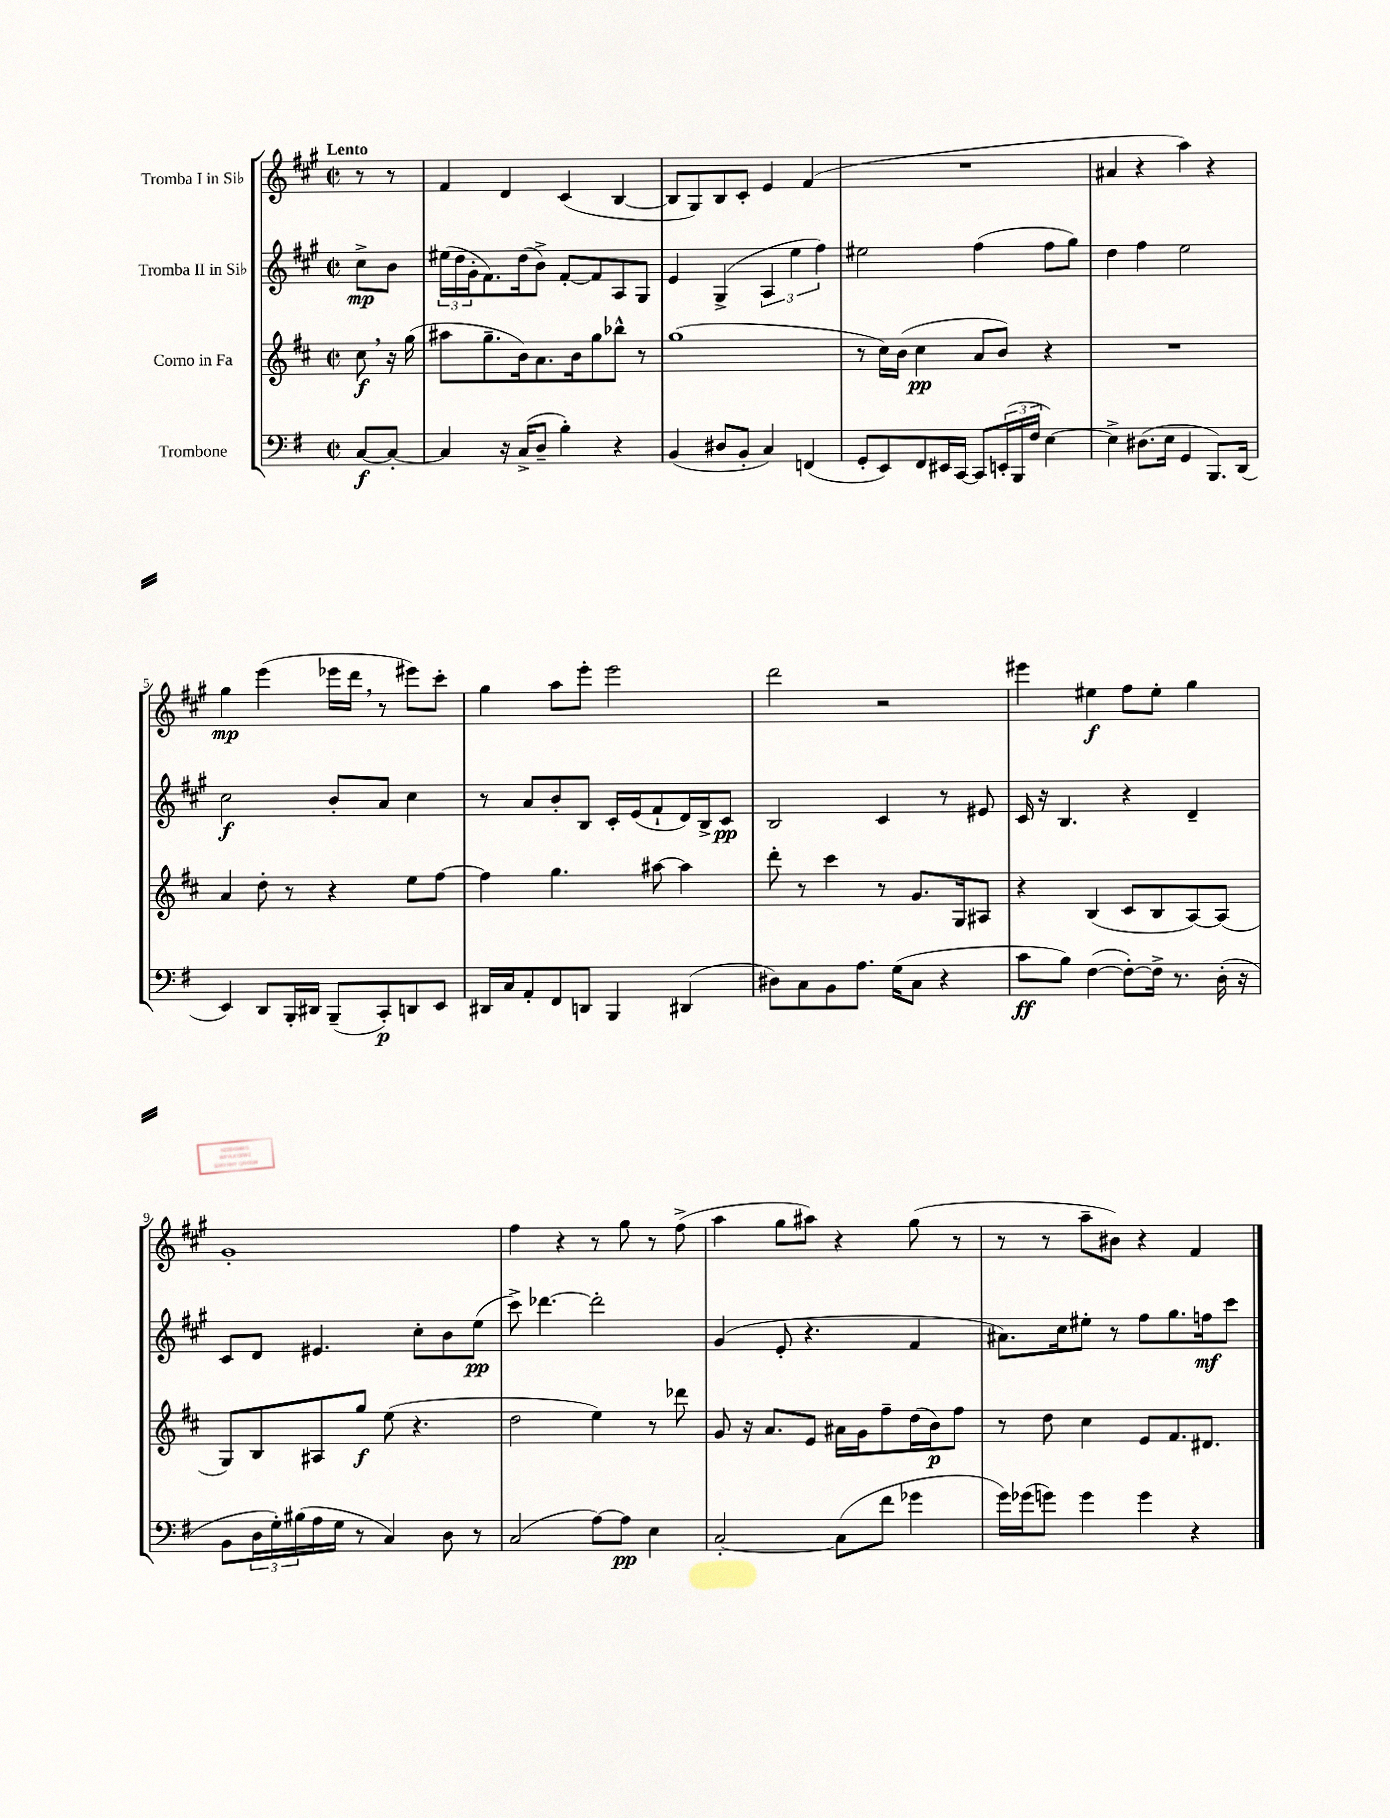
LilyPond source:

<<
\new StaffGroup <<
\new Staff = "s0" \with { instrumentName = "Tromba I in Sib" } {
    \clef treble \key a \major \defaultTimeSignature \time 2/2 \partial 4 \tempo "Lento"
    r8 r8 |
    fis'4 d'4 cis'4( b4~ |
    b8 gis8) b8 cis'8-. e'4 fis'4( |
    R1 |
    ais'4 r4 a''4) r4 |
    gis''4\mp e'''4( ees'''16 d'''16 \breathe r8 eis'''8) cis'''8-. |
    gis''4 a''8 e'''8-. e'''2 |
    d'''2 r2 |
    eis'''4 eis''4\f fis''8 eis''8-. gis''4 |
    gis'1-. |
    fis''4 r4 r8 gis''8 r8 fis''8->( |
    a''4 gis''8 ais''8) r4 gis''8( r8 |
    r8 r8 a''8-- bis'8) r4 fis'4 \bar "|." |
}
\new Staff = "s1" \with { instrumentName = "Tromba II in Sib" } {
    \clef treble \key a \major \defaultTimeSignature \time 2/2 \partial 4
    cis''8->\mp b'8 |
    \tuplet 3/2 { eis''16( d''16 gis'16-. } fis'8.) d''16( b'8->) fis'8~-. fis'8 a8 gis8 |
    e'4 gis4->( \tuplet 3/2 { a4 e''4 fis''4) } |
    eis''2 fis''4( fis''8 gis''8) |
    d''4 fis''4 e''2 |
    cis''2\f b'8-. a'8 cis''4 |
    r8 a'8 b'8-. b8 cis'16-. e'16( fis'8-! d'16) b16-> cis'8\pp |
    b2 cis'4 r8 eis'8 |
    cis'16 r16 b4. r4 d'4-- |
    cis'8 d'8 eis'4. cis''8-. b'8 e''8\pp( |
    cis'''8->) des'''4.~ des'''2-. |
    gis'4( e'8-. r4. fis'4 |
    ais'8.) cis''16 eis''8-. r8 fis''8 gis''8. f''16\mf cis'''8 \bar "|." |
}
\new Staff = "s2" \with { instrumentName = "Corno in Fa" } {
    \clef treble \key d \major \defaultTimeSignature \time 2/2 \partial 4
    cis''8\f \breathe r16 g''16( |
    ais''8 g''8.-- b'16) a'8. b'16 g''8 bes''8-^ r8 |
    g''1( |
    r8 cis''16) b'16( cis''4\pp a'8 b'8) r4 |
    R1 |
    a'4 d''8-. r8 r4 e''8 fis''8~ |
    fis''4 g''4. ais''8~ ais''4 |
    d'''8-. r8 cis'''4 r8 g'8. g16 ais8 |
    r4 b4( cis'8 b8 a8~) a8( |
    g8) b8 ais8 g''8\f e''8( r4. |
    d''2 e''4) r8 des'''8 |
    g'8 r16 a'8. e'8 ais'16 g'16 fis''8-- d''16( b'16\p) fis''8 |
    r8 d''8 cis''4 e'8 fis'8. dis'8. \bar "|." |
}
\new Staff = "s3" \with { instrumentName = "Trombone" } {
    \clef bass \key g \major \defaultTimeSignature \time 2/2 \partial 4
    c8~\f c8~-. |
    c4 r16 c16->( d8-- b4-.) r4 |
    b,4( dis8 b,8-. c4) f,4( |
    g,8-. e,8) fis,8 eis,16 c,16~ c,8 \tuplet 3/2 { e,16-.( b,,16 fis16 } e4~) |
    e4-> dis8.( e16 g,4 b,,8.) d,16( |
    e,4) d,8 b,,16-. dis,16 b,,8--( c,8-.\p) d,8 e,8 |
    dis,16 c16 a,8-. fis,8 d,8 b,,4 dis,4( |
    dis8) c8 b,8 a8. g16( c8 r4 |
    c'8\ff b8) fis4~( fis8~-.) fis16-> r8. d16-.( r16 |
    b,8 \tuplet 3/2 { d16 g16-.) bis16( } a16 g16 r8 c4) d8 r8 |
    c2( a8~) a8\pp e4 |
    c2~-. c8( fis'8 ges'4 |
    g'16) ges'16( g'8) g'4 g'4 r4 \bar "|." |
}
>>
>>
